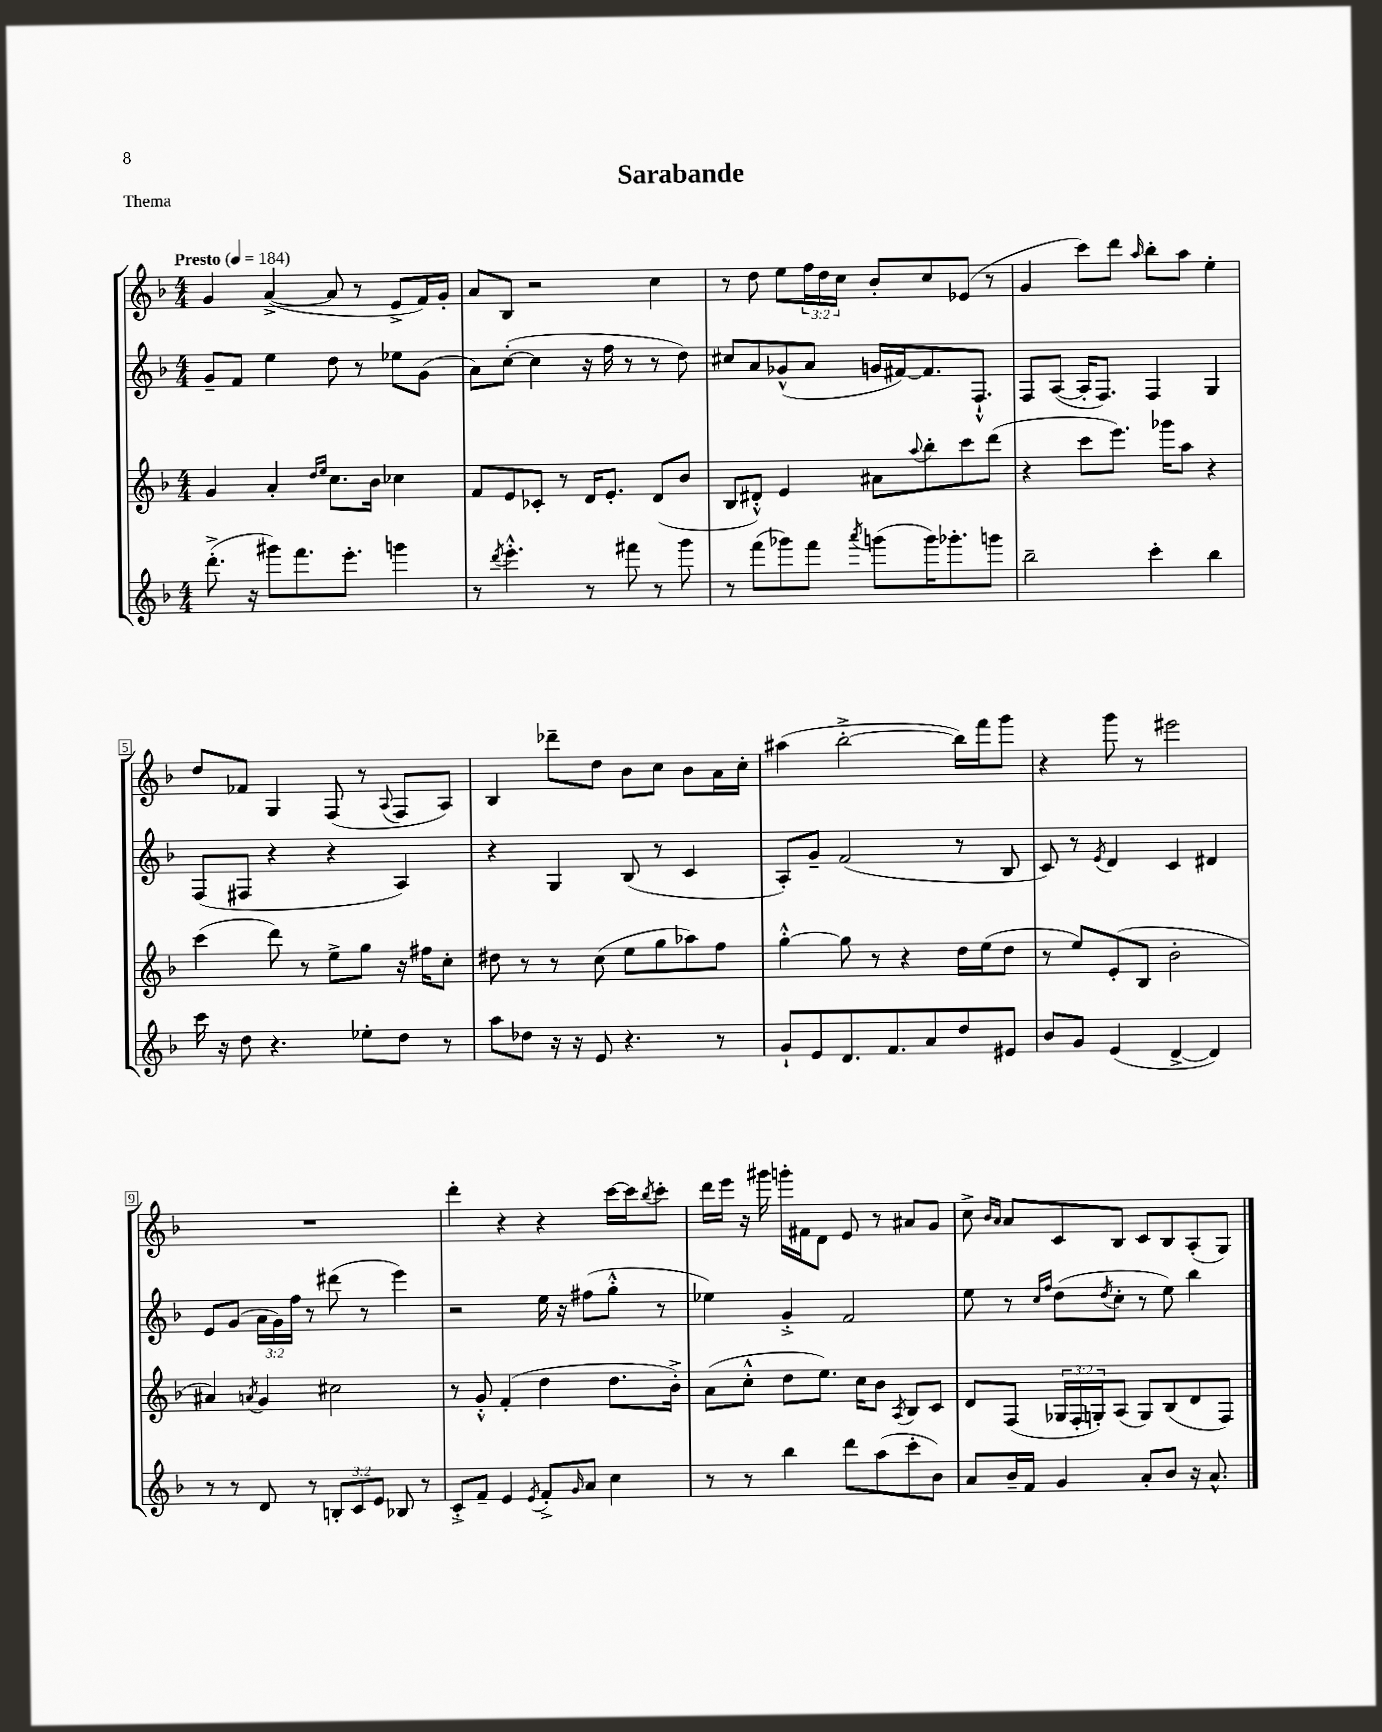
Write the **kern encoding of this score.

**kern	**kern	**kern	**kern
*staff4	*staff3	*staff2	*staff1
*clefG2	*clefG2	*clefG2	*clefG2
*k[b-]	*k[b-]	*k[b-]	*k[b-]
*M4/4	*M4/4	*M4/4	*M4/4
*MM184	*MM184	*MM184	*MM184
(8.ddd'^\	4g/	8g~/L	4g/
.	.	8f/J	.
16r	.	.	.
8ggg#\L)	4a'/	4ee\	([4a^/
8.fff\	.	.	.
.	16qqdd/LL	.	.
.	16qqee/JJ	.	.
.	8.cc\L	8dd\	8a/]
8.eee'\J	.	.	.
.	.	8r	8r
.	16b-\Jk	.	.
4ggg\	4cc-\	8ee-\L	8e^/L
.	.	(8g\J	16f/L)
.	.	.	16g'/JJ
=	=	=	=
8r	8f/L	8a\L)	8a/L
8qddd/	.	.	.
4.eee'^^\	8e/	([8cc'\J	8B-/J
.	8c-'/J	4cc\]	2r
.	8r	.	.
8r	16d/LK	16r	.
.	8.e'/J	16ff\	.
8fff#\	.	8r	.
8r	(8d/L	8r	4cc\
8ggg\	8b-/J	8dd\)	.
=	=	=	=
8r	8B-/L	8cc#/L	8r
(8fff\L	8d#'^^/J)	8a/	8dd\
8ggg-\)	4e/	(8g-^^/	8ee\L
8fff\J	.	8a/J	24ff\L
.	.	.	24dd\
.	.	.	24cc\JJ
8qaaa/	.	.	.
(8ggg\L	8a#\L	16g/LL	8b-'/L
.	.	[16f#/J)	.
.	8qqaa/	.	.
16ggg\K)	8bb-'\	8.f#/]	8cc/
8.ggg-'\	.	.	.
.	8ccc\	.	(8e-/J
.	.	8.F`^^/J	.
8ggg\J	(8ddd\J	.	8r
=	=	=	=
2bb-~\	4r	8F/L	4g/
.	.	([8A/J	.
.	8ccc\L	16A'/]LK	8ccc\L)
.	.	8.F/J)	.
.	8.eee\J)	.	8ddd\J
.	.	.	16qqaa/
4ccc'\	.	4F/	8bb-'\L
.	16ggg-\LK	.	.
.	8aa\J	.	8aa\J
4bb-\	4r	4G/	4ee'\
=	=	=	=
16ccc\	(4ccc\	(8F/L	8dd/L
16r	.	.	.
8dd\	.	8F#/J	8f-/J
4.r	8ddd\)	4r	4G/
.	8r	.	.
.	8ee^\L	4r	(8F/
8ee-'\L	8gg\J	.	8r
.	.	.	8qqA/
8dd\J	16r	4A/)	8F/L
.	16ff#\LK	.	.
8r	8cc'\J	.	8A/J)
=	=	=	=
8aa\L	8dd#\	4r	4B-/
8dd-\J	8r	.	.
16r	8r	4G/	8ddd-~\L
16r	.	.	.
8e/	(8cc\	.	8dd\J
4.r	8ee\L	(8B-/	8b-\L
.	8gg\	8r	8cc\J
.	8aa-\)	4c/	8b-\L
8r	8ff\J	.	16a\L
.	.	.	16cc'\JJ
=	=	=	=
8g`/L	[4gg'^^\	8A'/L)	(4aa#\
8e/	.	8g~/J	.
8.d/	8gg\]	(2f/	[2bb-'^\
.	8r	.	.
8.f/	.	.	.
.	4r	.	.
8a/	.	.	.
8dd/	16dd\LL	8r	16bb-\]LL)
.	(16ee\J	.	16fff\J
8e#/J	8dd\J	8B-/	8ggg\J
=	=	=	=
8b-/L	8r	8c/)	4r
8g/J	8ee/L)	8r	.
.	.	8qe/	.
(4e/	(8e'/	4d/	8ggg\
.	8B-/J	.	8r
[4d^/	2b-'\	4c/	2eee#\
4d/])	.	4d#/	.
=	=	=	=
8r	4a#/)	8e/L	1r
8r	.	(8g/J	.
.	8qa/	.	.
8d/	4g/	24a\LL	.
.	.	24g\)	.
.	.	24ff\JJ	.
8r	.	8r	.
12B'/L	2cc#\	(8ddd#\	.
12c/	.	.	.
.	.	8r	.
12e/J	.	.	.
8B-/	.	4eee\)	.
8r	.	.	.
=	=	=	=
8c'^/L	8r	2r	4ddd'\
8f~/J	8g'^^/	.	.
4e/	(4f'/	.	4r
8qe/	.	.	.
8f'^/L	4dd\	16ee\	4r
.	.	16r	.
16qqg/	.	.	.
8a/J	.	(8ff#\L	.
4cc\	8.dd\L	8gg'^^\J	[16ccc\LL
.	.	.	16ccc\]J
.	.	.	8qbb-/
.	.	8r	8ccc'\J
.	16b-'^\Jk)	.	.
=	=	=	=
8r	(8a\L	4ee-\)	16ddd\LL
.	.	.	16eee\JJ
8r	8cc'^^\J	.	16r
.	.	.	16ggg#\
4bb-\	8dd\L	4g'^/	16ggg'\LL
.	.	.	16f#\J
.	8.ee\J)	.	8d\J
8ddd\L	.	2f/	8e/
.	16cc\LK	.	.
(8aa\	8b-\J	.	8r
.	8qA/	.	.
8ccc'\	8B-/L	.	8a#/L
8b-\J)	8c/J	.	8g/J
=	=	=	=
8a/L	8d/L	8ee\	8cc^\
.	.	.	16qqb-/LL
.	.	.	16qqa/JJ
16b-~/L	(8F/J	8r	8a/L
16f/JJ	.	.	.
.	.	16qqcc/LL	.
.	.	16qqff/JJ	.
4g/	24G-/LL	(8dd\L	8c/
.	24F'/	.	.
.	24G'/J)	.	.
.	.	8qdd/	.
.	(8A/J	8cc'\J	8B-/J
8a'/L	8G/L)	8r	8c/L
8b-/J	(8B-/	8ee\)	8B-/
16r	8d/	4bb-\	(8A'/
8.a^^/	.	.	.
.	8F/J)	.	8G/J)
==	==	==	==
*-	*-	*-	*-
